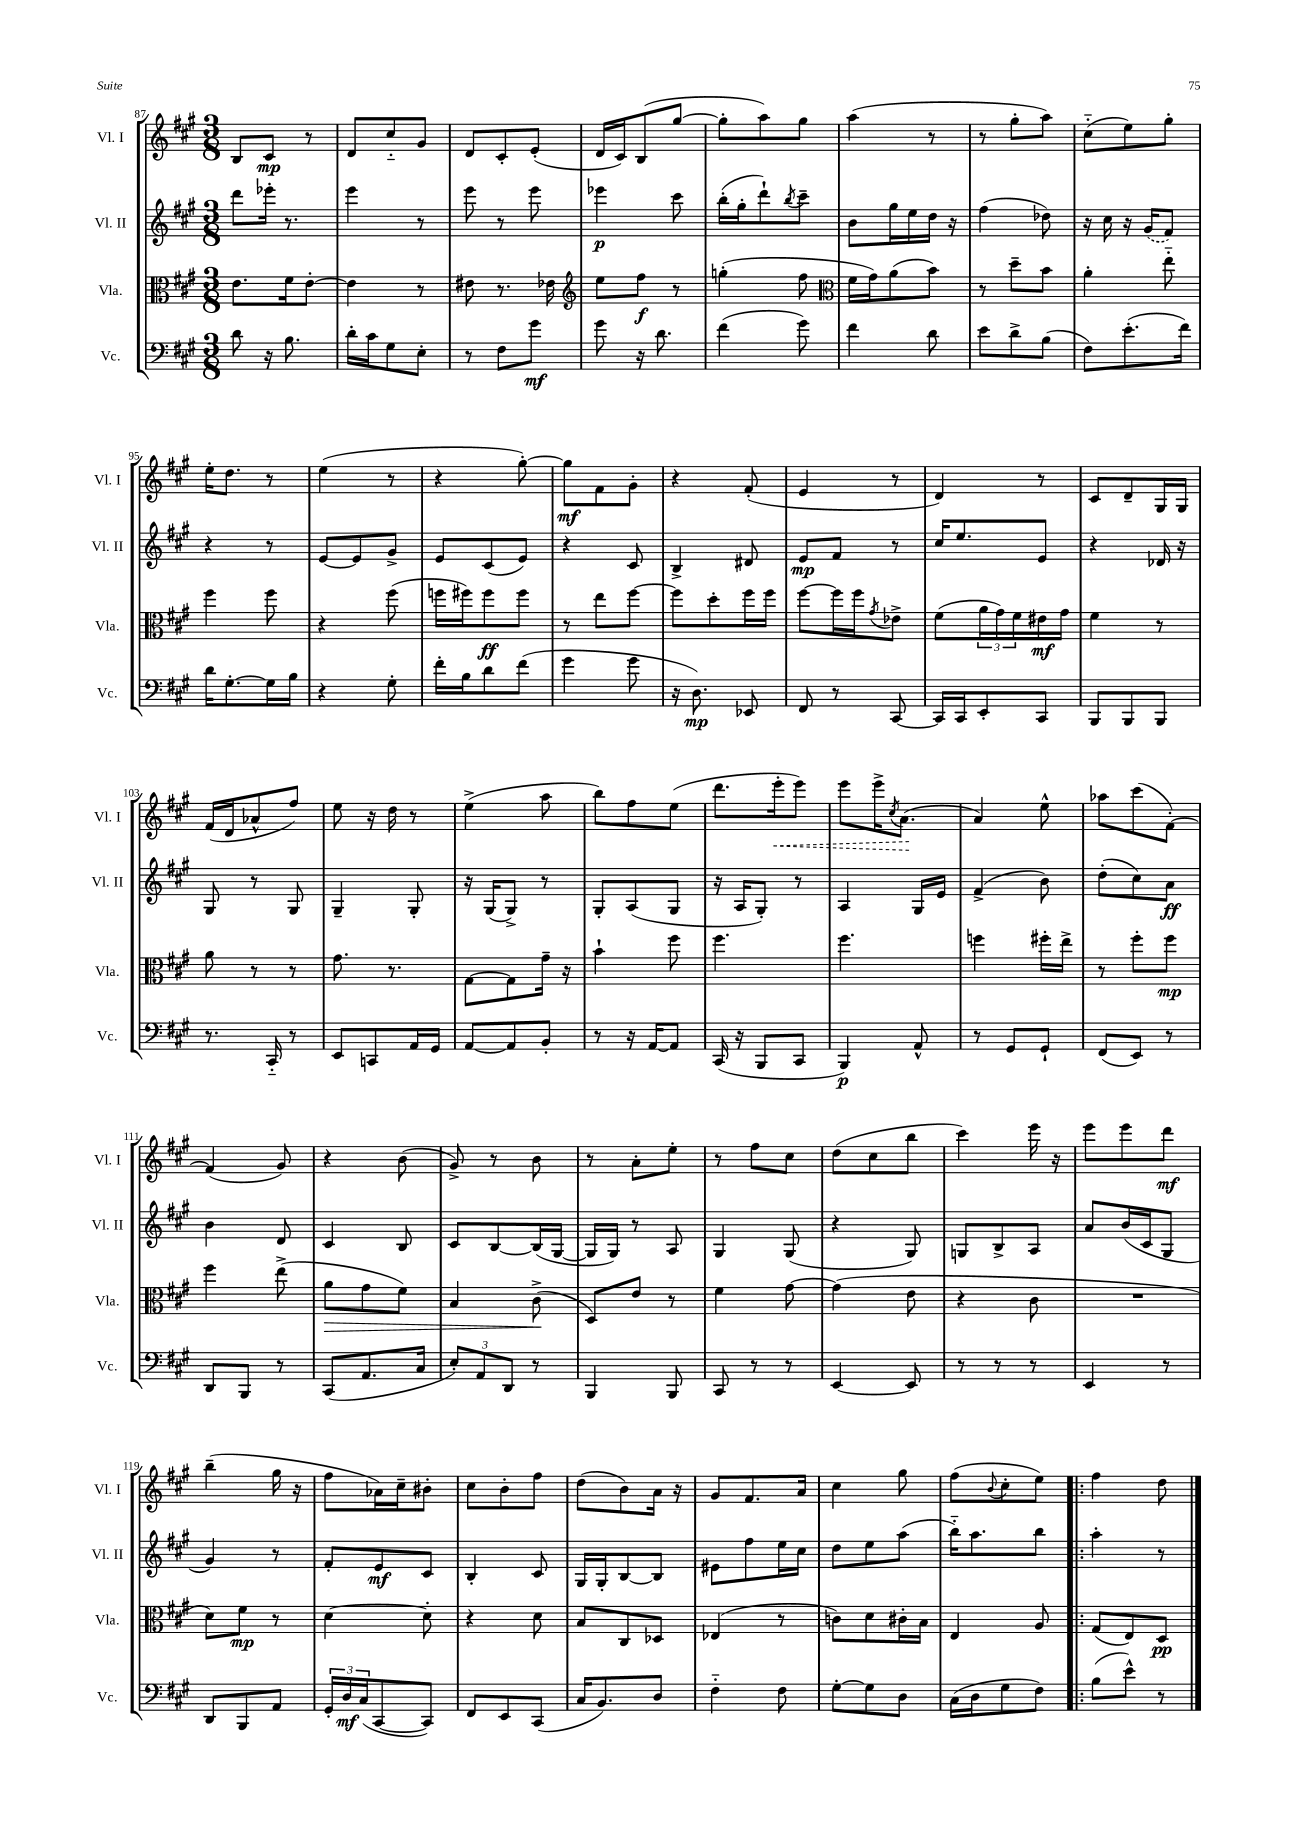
<<
\new StaffGroup <<
\new Staff = "s0" \with { instrumentName = "Vl. I" shortInstrumentName = "Vl. I" } {
    \clef treble \key a \major \numericTimeSignature \time 3/8
    b8 cis'8\mp r8 |
    d'8 cis''8-_ gis'8 |
    d'8 cis'8-. e'8-.( |
    d'16 cis'16) b8( gis''8~ |
    gis''8-. a''8) gis''8 |
    a''4( r8 |
    r8 gis''8-. a''8) |
    cis''8-_( e''8) gis''8-. |
    e''16-. d''8. r8 |
    e''4( r8 |
    r4 gis''8~-.) |
    gis''8\mf fis'8 gis'8-. |
    r4 fis'8-.( |
    e'4 r8 |
    d'4) r8 |
    cis'8 d'8-- gis16 gis16 |
    fis'16( d'16 aes'8-^ fis''8) |
    e''8 r16 d''16 r8 |
    e''4->( a''8 |
    b''8) fis''8 e''8( |
    d'''8. \once \override Hairpin.style = #'dashed-line e'''16-.\< e'''8) |
    e'''8 e'''16-> \acciaccatura { cis''8 } a'8.\!( |
    a'4) e''8-^ |
    aes''8 cis'''8( fis'8~-.) |
    fis'4( gis'8) |
    r4 b'8( |
    gis'8->) r8 b'8 |
    r8 a'8-. e''8-. |
    r8 fis''8 cis''8 |
    d''8( cis''8 b''8 |
    cis'''4) e'''16 r16 |
    e'''8 e'''8 d'''8\mf |
    b''4--( gis''16 r16 |
    fis''8 aes'16) cis''16-- bis'8-. |
    cis''8 b'8-. fis''8 |
    d''8( b'8) a'16 r16 |
    gis'8 fis'8. a'16 |
    cis''4 gis''8 |
    fis''8( \appoggiatura { b'8 } cis''8-. e''8) |
    \bar ".|:" fis''4 d''8 \bar "|." |
}
\new Staff = "s1" \with { instrumentName = "Vl. II" shortInstrumentName = "Vl. II" } {
    \clef treble \key a \major \numericTimeSignature \time 3/8
    d'''8 ees'''16-. r8. |
    e'''4 r8 |
    e'''8 r8 e'''8 |
    ees'''4\p cis'''8 |
    b''16-.( gis''16-. d'''8-!) \acciaccatura { b''8 } cis'''8-- |
    b'8 gis''16 e''16 d''16 r16 |
    fis''4( des''8) |
    r16 cis''16 r16 \once \slurDashed gis'16( fis'8) |
    r4 r8 |
    e'8~ e'8 gis'8-> |
    e'8 cis'8( e'8) |
    r4 cis'8 |
    b4-> dis'8 |
    e'8\mp fis'8 r8 |
    cis''16 e''8. e'8 |
    r4 des'16 r16 |
    gis8 r8 gis8 |
    gis4-- gis8-. |
    r16 gis16( gis8->) r8 |
    gis8-. a8( gis8 |
    r16 a16 gis8-.) r8 |
    a4 gis16 e'16 |
    fis'4->( b'8) |
    d''8-.( cis''8) a'8\ff |
    b'4 d'8 |
    cis'4 b8 |
    cis'8 b8~ b16( gis16~ |
    gis16 gis16) r8 a8 |
    gis4 gis8( |
    r4 gis8) |
    g8 b8-> a8 |
    a'8 b'16( cis'16 gis8 |
    gis'4) r8 |
    fis'8-. e'8\mf cis'8 |
    b4-. cis'8 |
    gis16 gis16-. b8~ b8 |
    eis'8 fis''8 e''16 cis''16 |
    d''8 e''8 a''8( |
    b''16-_) a''8. b''8 |
    \bar ".|:" a''4-. r8 \bar "|." |
}
\new Staff = "s2" \with { instrumentName = "Vla." shortInstrumentName = "Vla." } {
    \clef alto \key a \major \numericTimeSignature \time 3/8
    e'8. fis'16 e'8~-. |
    e'4 r8 |
    eis'8 r8. ees'16 |
    \clef treble e''8 fis''8\f r8 |
    g''4-.( fis''8 |
    \clef alto fis'16 gis'16) a'8( b'8) |
    r8 d''8-- b'8 |
    a'4-. e''8-_ |
    fis''4 fis''8 |
    r4 fis''8( |
    f''16 fis''16) fis''8\ff fis''8 |
    r8 e''8 fis''8~ |
    fis''8 d''8-. fis''16 fis''16 |
    fis''8~ fis''16 fis''16 \acciaccatura { gis'8 } ees'8-> |
    fis'8( \tuplet 3/2 { a'16 gis'16) fis'16 } eis'16\mf gis'16 |
    fis'4 r8 |
    a'8 r8 r8 |
    gis'8. r8. |
    gis8~ gis8 gis'16-- r16 |
    b'4-! fis''8 |
    fis''4. |
    fis''4. |
    f''4 fis''16-. e''16-> |
    r8 fis''8-. fis''8\mp |
    fis''4 e''8->( |
    a'8\> gis'8 fis'8) |
    b4 cis'8->\!( |
    d8) e'8 r8 |
    fis'4 gis'8~ |
    gis'4( e'8 |
    r4 cis'8 |
    R4. |
    d'8) fis'8\mp r8 |
    d'4~ d'8-. |
    r4 d'8 |
    b8 cis8 des8 |
    ees4( r8 |
    c'8) d'8 cis'16-. b16 |
    e4 a8 |
    \bar ".|:" gis8( e8) d8\pp \bar "|." |
}
\new Staff = "s3" \with { instrumentName = "Vc." shortInstrumentName = "Vc." } {
    \clef bass \key a \major \numericTimeSignature \time 3/8
    d'8 r16 b8. |
    d'16-. cis'16 gis8 e8-. |
    r8 fis8 gis'8\mf |
    gis'8 r16 d'8. |
    fis'4( gis'8) |
    fis'4 d'8 |
    e'8 d'8-> b8( |
    fis8) e'8.-.( fis'16) |
    d'16 gis8.~-. gis16 b16 |
    r4 gis8-. |
    fis'16-. b16 d'8 fis'8( |
    gis'4 gis'8 |
    r16 d8.\mp) ees,8 |
    fis,8 r8 cis,8~ |
    cis,16 cis,16 e,8-. cis,8 |
    b,,8 b,,8 b,,8 |
    r8. cis,16-_ r8 |
    e,8 c,8 a,16 gis,16 |
    a,8~ a,8 b,8-. |
    r8 r16 a,16~ a,8 |
    cis,16( r16 b,,8 cis,8 |
    b,,4\p) a,8-^ |
    r8 gis,8 gis,8-! |
    fis,8( e,8) r8 |
    d,8 b,,8 r8 |
    cis,8( a,8. cis16 |
    \tuplet 3/2 { e8-.) a,8 d,8 } r8 |
    b,,4 b,,8 |
    cis,8 r8 r8 |
    e,4~ e,8 |
    r8 r8 r8 |
    e,4 r8 |
    d,8 b,,8 a,8 |
    \tuplet 3/2 { gis,16-. d16\mf cis16( } cis,8~ cis,8) |
    fis,8 e,8 cis,8( |
    cis16 b,8.) d8 |
    fis4-_ fis8 |
    gis8~-. gis8 d8 |
    cis16( d16 gis8 fis8) |
    \bar ".|:" b8( e'8-^) r8 \bar "|." |
}
>>
>>
\layout { \context { \Score currentBarNumber = #87 } }
